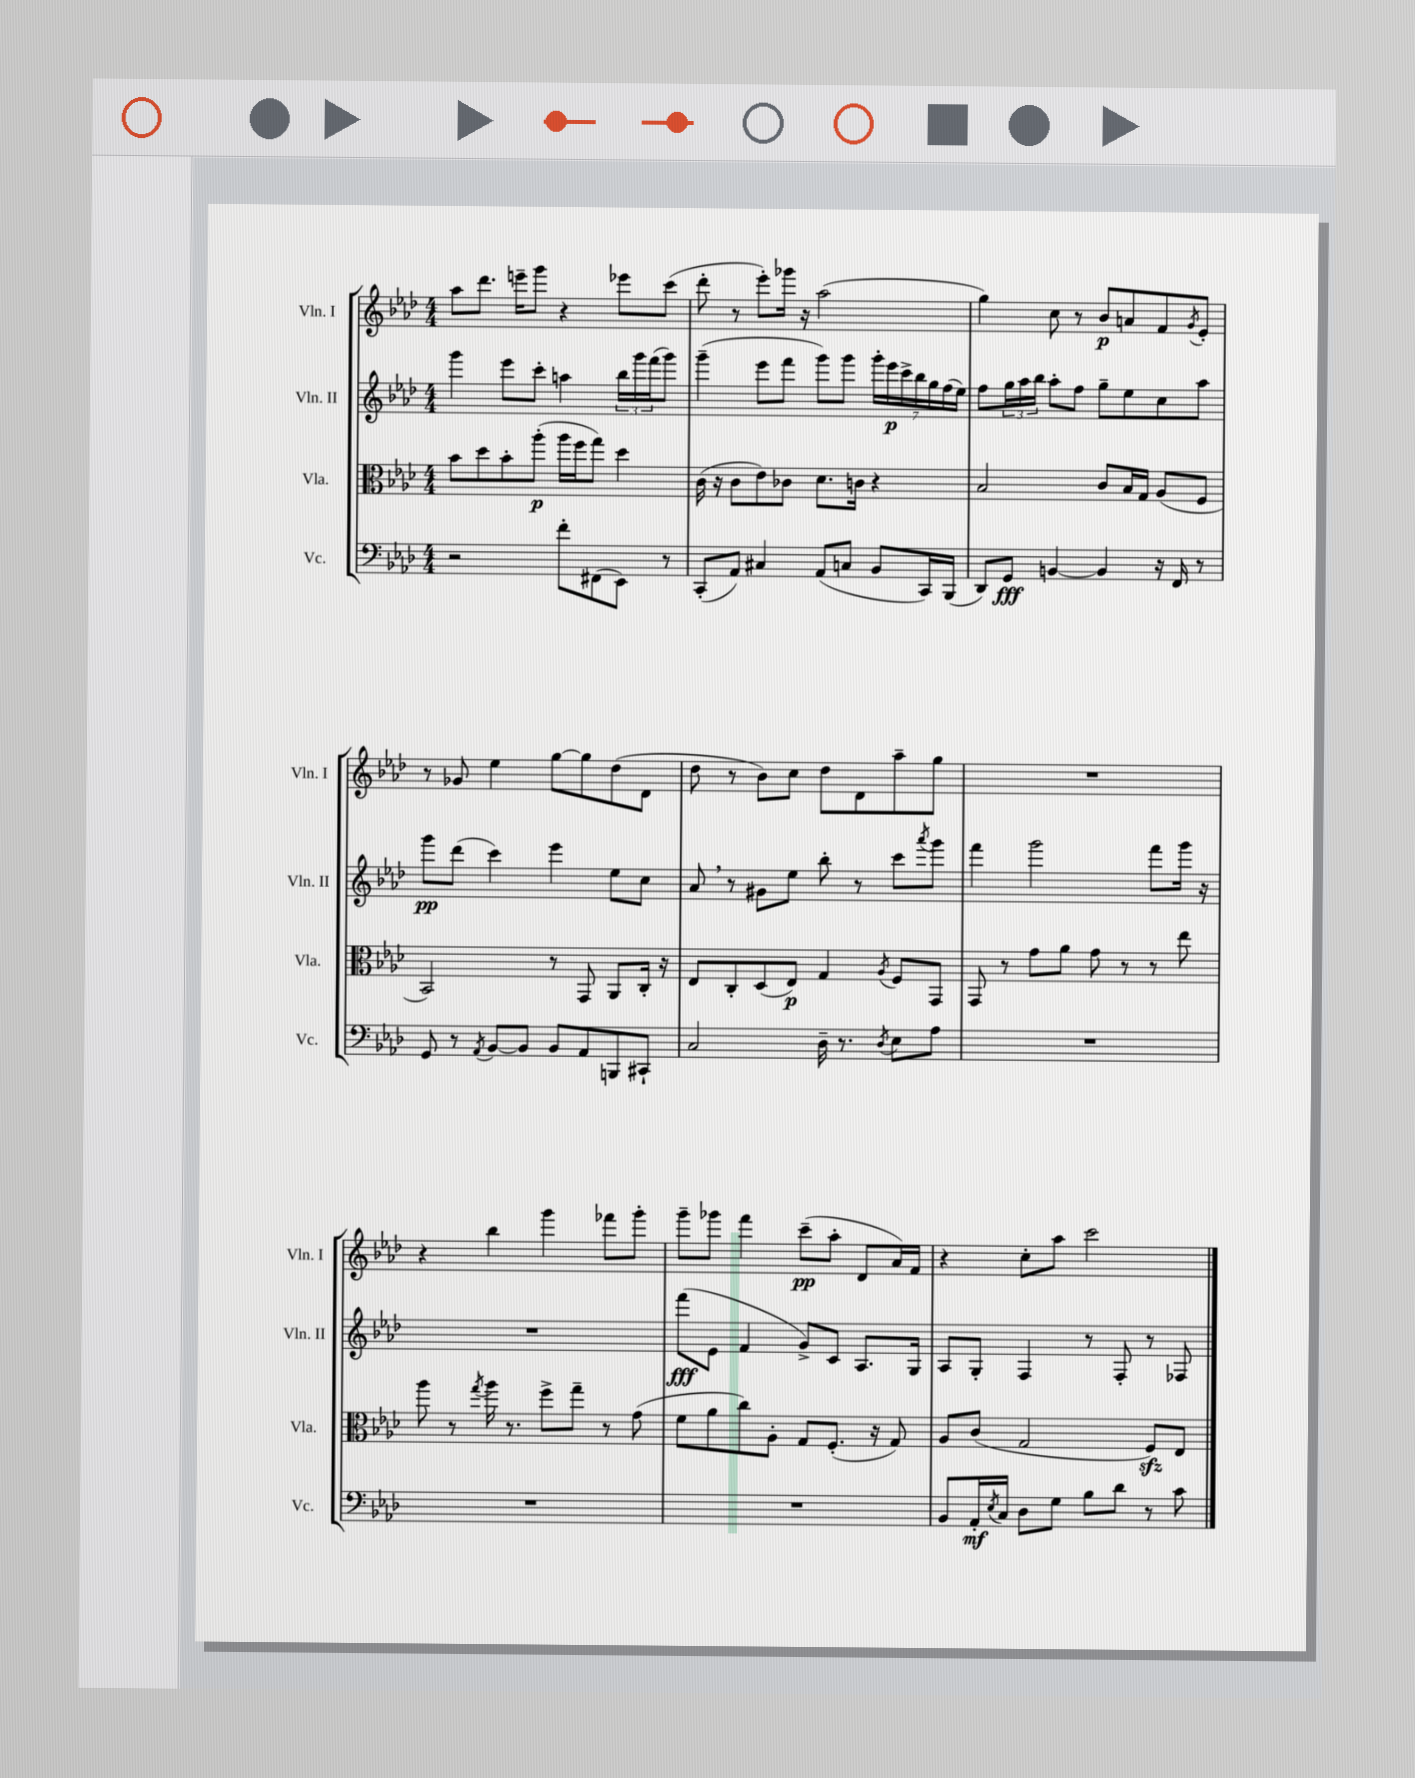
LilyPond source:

<<
\new StaffGroup <<
\new Staff = "s0" \with { instrumentName = "Vln. I" shortInstrumentName = "Vln. I" } {
    \clef treble \key aes \major \numericTimeSignature \time 4/4
    aes''8 des'''8. e'''16-- g'''8 r4 ees'''8 c'''8( |
    des'''8-. r8 ees'''8-.) ges'''16 r16 aes''2( |
    g''4) c''8 r8 bes'8\p a'8 f'8 \acciaccatura { g'8 } ees'8-. |
    r8 ges'8 ees''4 g''8~ g''8 des''8( des'8 |
    des''8 r8 bes'8) c''8 des''8 des'8 aes''8-- g''8 |
    R1 |
    r4 bes''4 g'''4 fes'''8 g'''8-. |
    g'''8-- ges'''8 f'''4 c'''8--\pp( aes''8-. des'8 aes'16) f'16 |
    r4 c''8-. aes''8 c'''2 \bar "|." |
}
\new Staff = "s1" \with { instrumentName = "Vln. II" shortInstrumentName = "Vln. II" } {
    \clef treble \key aes \major \numericTimeSignature \time 4/4
    g'''4 ees'''8 c'''8-. a''4 \tuplet 3/2 { bes''16 g'''16 f'''16( } g'''8) |
    g'''4--( ees'''8 f'''8 g'''8) g'''8 \tuplet 7/4 { g'''16-. ees'''16\p c'''16-> bes''16 g''16 f''16( ees''16) } |
    f''8 \tuplet 3/2 { g''16 aes''16 bes''16 } aes''8-. f''8 g''8-- ees''8 c''8 aes''8 |
    g'''8\pp des'''8( c'''4) ees'''4 ees''8 c''8 |
    aes'8 \breathe r8 gis'8 ees''8 bes''8-. r8 c'''8 \acciaccatura { aes'''8 } g'''8 |
    f'''4 g'''2 f'''8 g'''16 r16 |
    R1 |
    f'''8\fff( ees'8 f'4 g'8->) c'8 aes8. g16 |
    aes8 g8-. f4 r8 f8-. r8 fes8 \bar "|." |
}
\new Staff = "s2" \with { instrumentName = "Vla." shortInstrumentName = "Vla." } {
    \clef alto \key aes \major \numericTimeSignature \time 4/4
    bes'8 des''8 bes'8-. aes''8-.\p( aes''16 f''16 g''8) des''4 |
    c'16( r16 c'8 ees'8) ces'8 des'8. c'16 r4 |
    bes2 c'8 bes16 g16 aes8( f8 |
    bes,2) r8 g,8 aes,8 c16-. r16 |
    ees8 c8-. des8( ees8\p) g4 \acciaccatura { aes8 } f8 g,8 |
    g,8 r8 g'8 aes'8 g'8 r8 r8 ees''8 |
    aes''8 r8 \acciaccatura { g''8 } aes''16 r8. f''8-> g''8-- r8 g'8( |
    f'8 aes'8 c''8) aes8-. g8 f8.-.( r16 g8) |
    aes8 c'8( g2 f8\sfz) ees8 \bar "|." |
}
\new Staff = "s3" \with { instrumentName = "Vc." shortInstrumentName = "Vc." } {
    \clef bass \key aes \major \numericTimeSignature \time 4/4
    r2 f'8-. fis,8( ees,8) r8 |
    c,8-.( aes,8) cis4 aes,8( c8 bes,8 c,16) bes,,16( |
    des,8) g,8\fff b,4~ b,4 r16 f,16 r8 |
    g,8 r8 \acciaccatura { aes,8 } bes,8~ bes,8 bes,8 aes,8 b,,8 cis,8-! |
    c2 des16-- r8. \acciaccatura { des8 } ees8 aes8 |
    R1 |
    R1 |
    R1 |
    bes,8 aes,16-.\mf \acciaccatura { ees8 } c16 des8 g8 bes8 des'8 r8 c'8 \bar "|." |
}
>>
>>
\layout { \context { \Score \remove "Bar_number_engraver" } }
